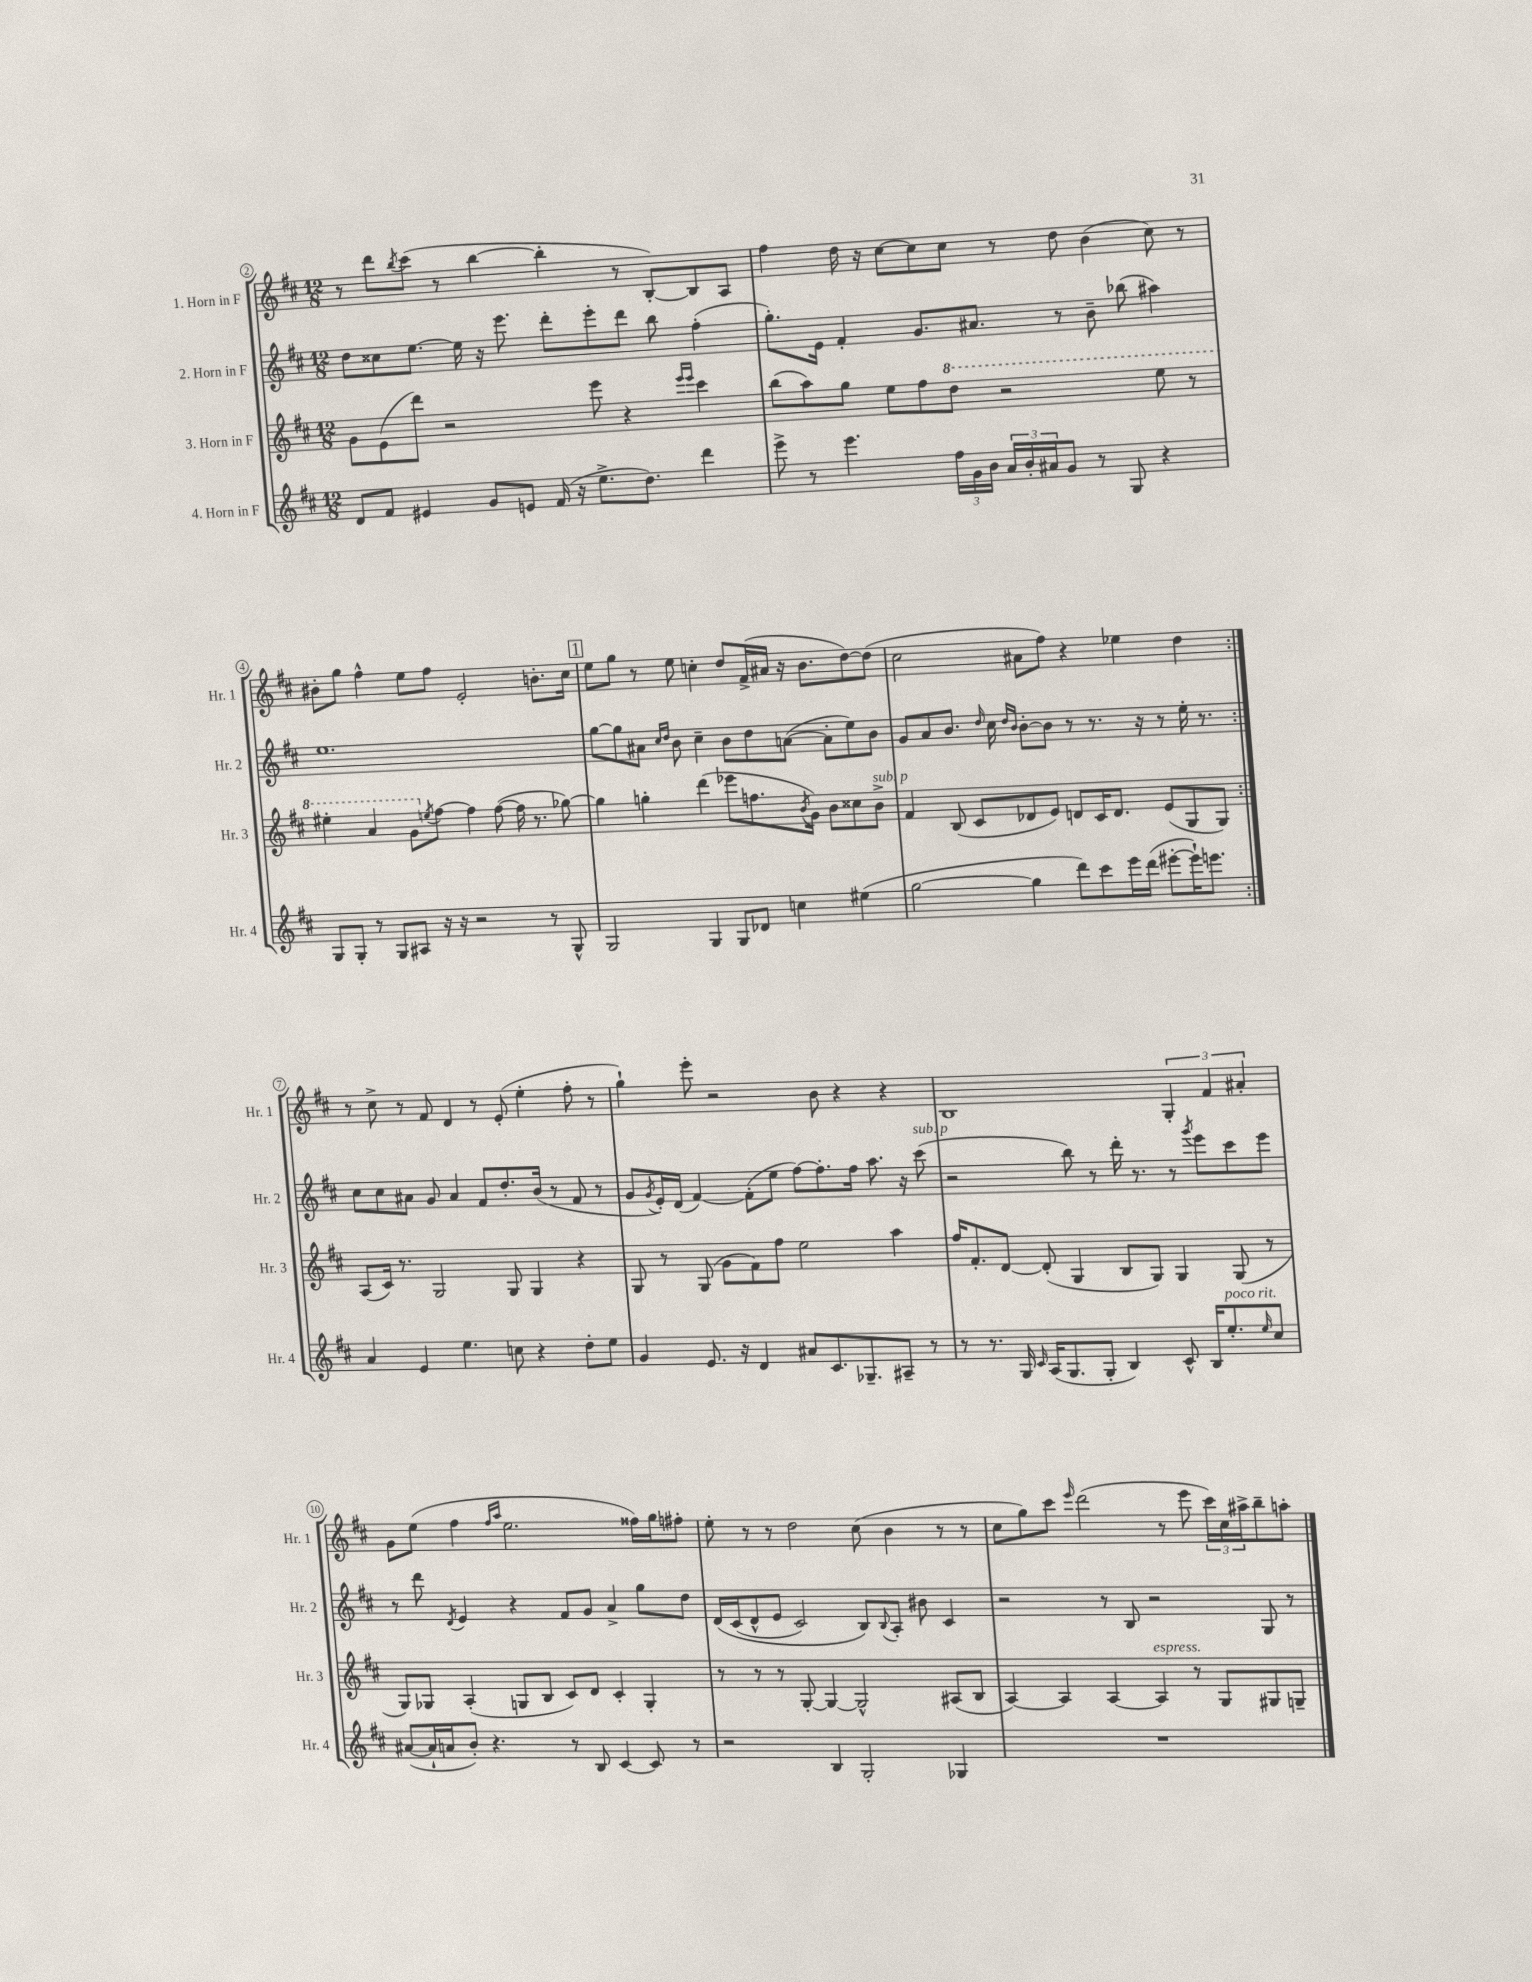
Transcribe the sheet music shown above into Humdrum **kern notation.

**kern	**kern	**kern	**kern
*staff4	*staff3	*staff2	*staff1
*clefG2	*clefG2	*clefG2	*clefG2
*k[f#c#]	*k[f#c#]	*k[f#c#]	*k[f#c#]
*M12/8	*M12/8	*M12/8	*M12/8
8d	8g	8dd	8r
8f#	(8e	8cc##	8ddd
.	.	.	8qbb
4e#	8ddd)	[8.ee	(8ccc#
.	2r	.	8r
.	.	16ee]	.
8g	.	16r	[4bb
.	.	8.eee	.
8e	.	.	.
(16f#	.	8ddd'	4bb']
16r	.	.	.
8.ee^	8eee	8eee'	.
.	4r	8ddd	8r
8.dd)	.	.	.
.	.	8bb	[8B')
.	16qqeee	.	.
.	16qqeee	.	.
4ddd	4ccc#	(4ff#'	8B]
.	.	.	8A
=	=	=	=
8eee^	(8bb	8.gg')	4ff#
8r	8aa)	.	.
.	.	16e	.
4.eee	8gg	4f#'	16dd
.	.	.	16r
.	8ee	.	[8cc#
.	8ff#	8.g	8cc#]
24ff#	8ddd	.	8cc#
24g	.	.	.
.	.	8.a#	.
24b	.	.	.
24a	2r	.	8r
24b'	.	.	.
24a#	.	.	.
8g	.	8r	8dd
8r	.	8b~	(4b
8G	.	(8bb-	.
4r	8eee	4aa#)	8cc#)
.	8r	.	8r
=	=	=	=
8G	4eee#'	1.ee	8b#'
8G'	.	.	8gg
8r	4aa	.	4ff#^^
8G	.	.	.
8A#	8gg	.	8ee
.	8qee	.	.
16r	[8ff#	.	8ff#
16r	.	.	.
2r	4ff#]	.	2e'
.	([8ff#	.	.
.	16ff#]	.	.
.	8.r	.	.
8r	.	.	8.b'
8G^^	[8gg-)	.	.
.	.	.	16cc#
=	=	=	=
2G	4gg-]	[8gg	8ee
.	.	8gg]	8gg
.	4gg'	8a#	8r
.	.	16qqcc#	.
.	.	16qqdd	.
.	.	8b	8ee
4G	(4ddd	4cc#~	4cc'
8G	8eee-	8b	8dd
8d-	8.ff	8dd	(16f#^
.	.	.	16a#
4cc	.	([8a	16r
.	8qb	.	.
.	16g)	.	8.b
.	8b	8a']	.
(4ee#	8cc##	8ee)	[8dd)
.	8b^	8b	(8dd]
=	=	=	=
[2gg	4f#	8g	2cc#
.	.	8a	.
.	(8B	8.b	.
.	8c#	.	.
.	.	16qqdd	.
.	.	16cc#	.
.	.	16qqdd	.
.	.	16qqb	.
4gg]	8d-	[8b'	8a#
.	8e)	8b]	8ff#)
8ddd)	8d	8r	4r
8ccc#	16c#	8.r	.
.	8.d	.	.
16eee	.	.	4ee-
(16ddd	.	16r	.
[8eee#'	(8e	8r	.
16eee#`])	8G	16ee'	4dd
8.eee	.	8.r	.
.	8G)	.	.
=:|!	=:|!	=:|!	=:|!
4a	(8A	8cc#	8r
.	16c#)	8cc#	8cc#^
.	8.r	.	.
4e	.	8a#	8r
.	2G	8g	8f#
4.ee	.	4a#	4d
.	.	8f#	8r
8cc	8G	8.dd'	(8e'
4r	4G	.	4ee'
.	.	(16b	.
.	.	8r	.
8dd'	4r	8f#	8ff#'
8ee	.	8r	8r
=	=	=	=
4g	8G	8g	4gg`)
.	.	8qg	.
.	8r	16e')	.
.	.	(16d	.
8.e	(8G	[4f#)	8eee'
.	8g	.	2r
16r	.	.	.
4d	8f#)	(8f#']	.
.	8ff#	8ee	.
8a#	2ee	[8ff#)	.
8.c#	.	8.ff#']	8b
.	.	.	4r
8.G-~	.	16ff#	.
.	.	8.aa	.
8A#~	4aa	.	4r
.	.	16r	.
8r	.	(8ccc#	.
=	=	=	=
8r	16ff#	2r	1B
.	8.f#'	.	.
8.r	.	.	.
.	[8d	.	.
16G	.	.	.
16qqc#	.	.	.
(16A	(8d']	.	.
8.G	.	.	.
.	4G	8bb)	.
8G'	.	8r	.
4B)	8B	16ddd'	.
.	.	8.r	.
.	8G)	.	.
8c#^^	4G	8r	6G'
.	.	8qggg	.
16B	.	8eee	.
.	.	.	6f#
8.ee'	.	.	.
.	(8G	8ccc#	.
.	.	.	6a#'
16qqee	.	.	.
8cc#	8r	8eee	.
=	=	=	=
([8a#	8G)	8r	8g
16a#`]	8G-	8ddd	(8ee
16a	.	.	.
.	.	8qd	.
8b')	(4A'	4e	4ff#
4.r	.	.	.
.	.	.	16qqff#
.	.	.	16qqaa
.	8G	4r	2.ee
.	8B	.	.
8r	8c#)	8f#	.
8B	8d	8g	.
[4c#	4c#'	4a^	.
8c#]	4G'	8gg	16ff##)
.	.	.	16gg
8r	.	8dd	8ff#'
=	=	=	=
2r	8r	&(16d	8ee'
.	.	(16c#	.
.	8r	8d^^	8r
.	8r	8e	8r
.	[8G'	2c#)	2dd
4B	4G_	.	.
2G'	2G^^]	.	.
.	.	8B&)	(8cc#
.	.	8qqB	.
.	.	8A'	4b
.	.	8b#	.
4G-	(8A#	4c#	8r
.	8B	.	8r
=	=	=	=
1.r	[4A)	2r	8cc#
.	.	.	8gg)
.	4A]	.	8ccc#
.	.	.	16qqeee
.	.	.	(2ddd
.	[4A	8r	.
.	.	8B	.
.	4A]	2r	.
.	.	.	8r
.	8r	.	8eee
.	8G	.	24ccc#)
.	.	.	24cc#
.	.	.	24aa#^
.	8G#	8G	8bb~
.	8G~	8r	8aa'
==	==	==	==
*-	*-	*-	*-
